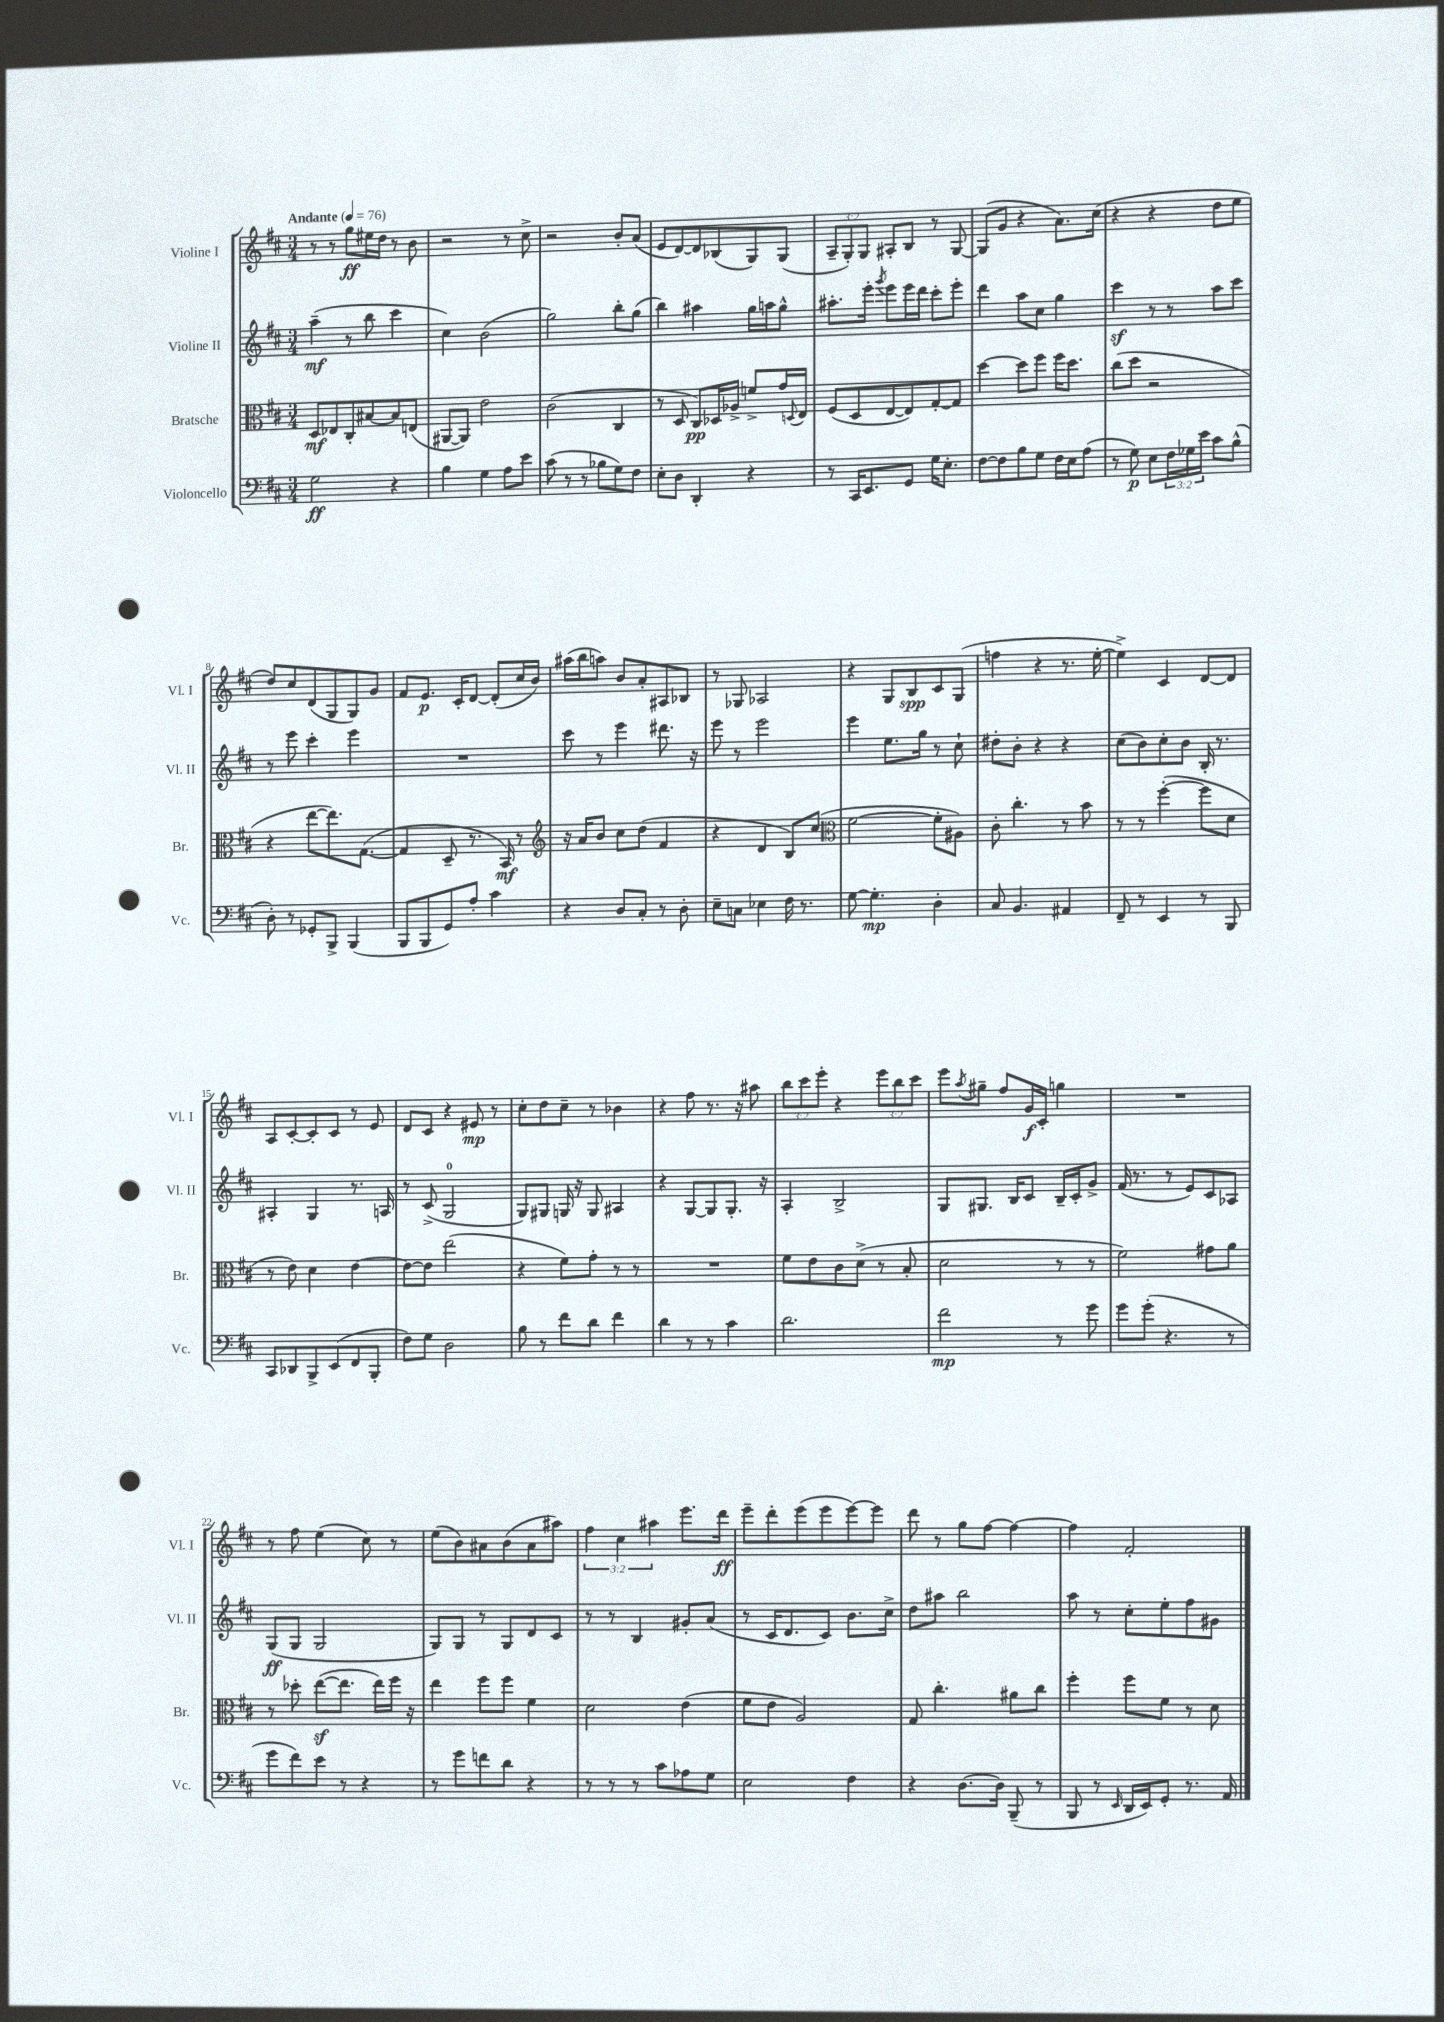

**kern	**kern	**kern	**kern
*staff4	*staff3	*staff2	*staff1
*clefF4	*clefC3	*clefG2	*clefG2
*k[f#c#]	*k[f#c#]	*k[f#c#]	*k[f#c#]
*M3/4	*M3/4	*M3/4	*M3/4
*MM76	*MM76	*MM76	*MM76
2G	8D	(4aa~	8r
.	8E-	.	8r
.	8C#'	8r	8gg
.	[8B#	8bb	16ee#
.	.	.	16dd
4r	8B#]	4ccc#	8r
.	(8E	.	8b
=	=	=	=
4B	[8AA#	4cc#)	2r
.	8AA#])	.	.
4G	2e	(2b	.
8A	.	.	8r
8e	.	.	8cc#^
=	=	=	=
(8c#	(2c#	2gg)	2r
8r	.	.	.
8r	.	.	.
8B-	.	.	.
8G)	4C#	8bb'	8b'
8F#	.	(8gg	(8a
=	=	=	=
8E'	8r	4bb)	8e
8D	8D	.	[8d)
4DD'	8C#)	4aa#	8d]
.	16D-	.	(8B-
.	16A-^	.	.
4r	8f^	16gg	8G)
.	.	16aa	.
.	16g	8gg^^	(8G
.	8qqD	.	.
.	16E	.	.
=	=	=	=
8r	(8F#	8.aa#'	12A~
.	.	.	12G')
16CC#	8D	.	.
.	.	.	12G
8.EE	.	16eee'	.
.	.	8qggg	.
.	[8E	8eee	8A#'
8GG	8E])	16eee	8B
.	.	16ddd	.
16G	[8G'	8ccc#'	8r
8.E'	.	.	.
.	8G]	8eee'	[8G
=	=	=	=
[8F#	[4dd	4ddd	(8G]
8F#]	.	.	8g
8B	8dd]	8aa	4r
8G	8ff#	8cc#	.
16F#	16ff#	4gg	8.a)
16E	8.dd	.	.
(8A	.	.	.
.	.	.	(16cc#
=	=	=	=
8r	(8cc#	4ccc#	4r
8G)	8dd	.	.
8E	2r	8r	4r
24F#	.	8r	.
24G-	.	.	.
24e	.	.	.
8c#	.	8aa	8dd
(8B^^	.	8ccc#	8ee
=	=	=	=
8D')	4r	8r	8dd)
8r	.	8eee	8cc#
8GG-'	[8ee	4ccc#'	(8d
8BBB^	8.ee])	.	8G
(4BBB	.	4eee	8G)
.	([8.G	.	.
.	.	.	8g
=	=	=	=
8BBB	4G]	2.r	8f#
8BBB	.	.	8.e
8GG)	8D~	.	.
.	.	.	16c#'
8A'	8.r	.	[8d
4c#	.	.	(8d']
.	16BB)	.	.
.	8r	.	16cc#
.	.	.	16b)
=	=	=	=
*	*clefG2	*	*
4r	16r	8ccc#	(16aa#
.	16a	.	16bb
.	8b	8r	8aa)
8D	8cc#	4eee	8b
8C#'	(8dd	.	8a'
8r	4f#	8.ddd#	8A#
8D'	.	.	8B-
.	.	16r	.
=	=	=	=
8E~	4r	8eee	8r
8C	.	8r	8G-
4E-	4d	2eee	2A-
16F#	8B)	.	.
8.r	.	.	.
.	(8cc#	.	.
=	=	=	=
*	*clefC3	*	*
[8G	[2f#	4eee	4r
4.G']	.	.	.
.	.	8.ee	8G
.	.	.	8B
.	.	16gg	.
4D'	8f#']	8r	8c#
.	8A#)	8cc#`	(8G
=	=	=	=
8C#	8c#'	8dd#'	4ff
4.BB	4.cc#'	8b'	.
.	.	4r	4r
4AA#	8r	4r	8.r
.	8b	.	.
.	.	.	[16ee'
=	=	=	=
8FF#~	8r	(8cc#	4ee^])
8r	8r	8b)	.
4EE	([4ff#'	8cc#'	4c#
.	.	8b	.
8r	8ff#]	16B'	[8d
.	.	8.r	.
8BBB	8d	.	8d]
=	=	=	=
8CC#	8r	4A#'	8A
8DD-	8e)	.	[8c#'
8BBB^	4d	4G	8c#']
(8EE	.	.	8c#
8FF#	[4e	8.r	8r
8BBB'	.	.	8e
.	.	16A	.
=	=	=	=
8F#)	8e_	8r	8d
8G	8e]	(8c#^	8c#
2D	(2ee	2G	4r
.	.	.	8e#
.	.	.	8r
=	=	=	=
8B	4r	8G)	8cc#'
8r	.	8G#	8dd
8f#	8f#)	16G	8cc#~
.	.	16r	.
8d	8g'	8G	8r
4f#	8r	4A#	4b-
.	8r	.	.
=	=	=	=
4d	2.r	4r	4r
8r	.	[8G	8ff#
8r	.	8G]	8.r
4c#	.	8.G'	.
.	.	.	16r
.	.	.	8aa#
.	.	16r	.
=	=	=	=
2.d	8f#	4A'	12bb
.	.	.	12ccc#
.	8e	.	.
.	.	.	12eee'
.	8c#	2B^	4r
.	(8d^	.	.
.	8r	.	12eee
.	.	.	12bb
.	8B'	.	.
.	.	.	12ccc#
=	=	=	=
2f#	2d	8G	8eee
.	.	.	8qaa
.	.	8.G#	8gg#~
.	.	.	8ff#
.	.	16B	.
.	.	8c#	16g
.	.	.	16c#'
8r	8r	16B~	4gg
.	.	16c#'	.
8g	8r	8g^	.
=	=	=	=
8g	2f#)	(16f#	2.r
.	.	8.r	.
(8g'	.	.	.
4.r	.	8r	.
.	.	8e)	.
.	8g#	8c#	.
8r	8a	8A-	.
=	=	=	=
8g	8r	(8G	8r
8f#)	8dd-'	8G	8ff#
8e	([8ee	2G	(4ee
8r	8.ee]	.	.
4r	.	.	8cc#)
.	16ee)	.	.
.	16ff#	.	8r
.	16r	.	.
=	=	=	=
8r	4ee	8G)	(8ee
8g	.	8G	8b)
8f	8ff#	8r	8a#
8d	8ff#	8G	(8b
4r	4f#	8d	8a#
.	.	8c#	8aa#)
=	=	=	=
8r	2d	8r	6ff#
8r	.	8r	.
.	.	.	6cc#
8r	.	4B	.
.	.	.	6aa#
8c#	.	.	.
8A-	(4e	8g#'	8.eee
8G	.	(8a	.
.	.	.	16ddd
=	=	=	=
2E	8f#	8r	8eee~
.	8e	16c#	8ddd'
.	.	8.d	.
.	2A)	.	(8eee
.	.	8c#)	8eee
4F#	.	8.b	[8eee)
.	.	.	8eee]
.	.	16cc#^	.
=	=	=	=
4r	8G	8dd	8ddd
.	4.cc#'	8aa#	8r
[8.D	.	2bb	8gg
.	.	.	[8ff#
16D]	.	.	.
(8BBB~	8a#	.	4ff#_
8r	8cc#	.	.
=	=	=	=
8BBB	4ff#'	8aa	4ff#]
8r	.	8r	.
16qqEE	.	.	.
16DD	8ff#	8cc#'	2f#'
16EE)	.	.	.
8GG'	8f#	8ee'	.
8.r	8r	8ff#	.
.	8d	8g#	.
16AA	.	.	.
==	==	==	==
*-	*-	*-	*-
